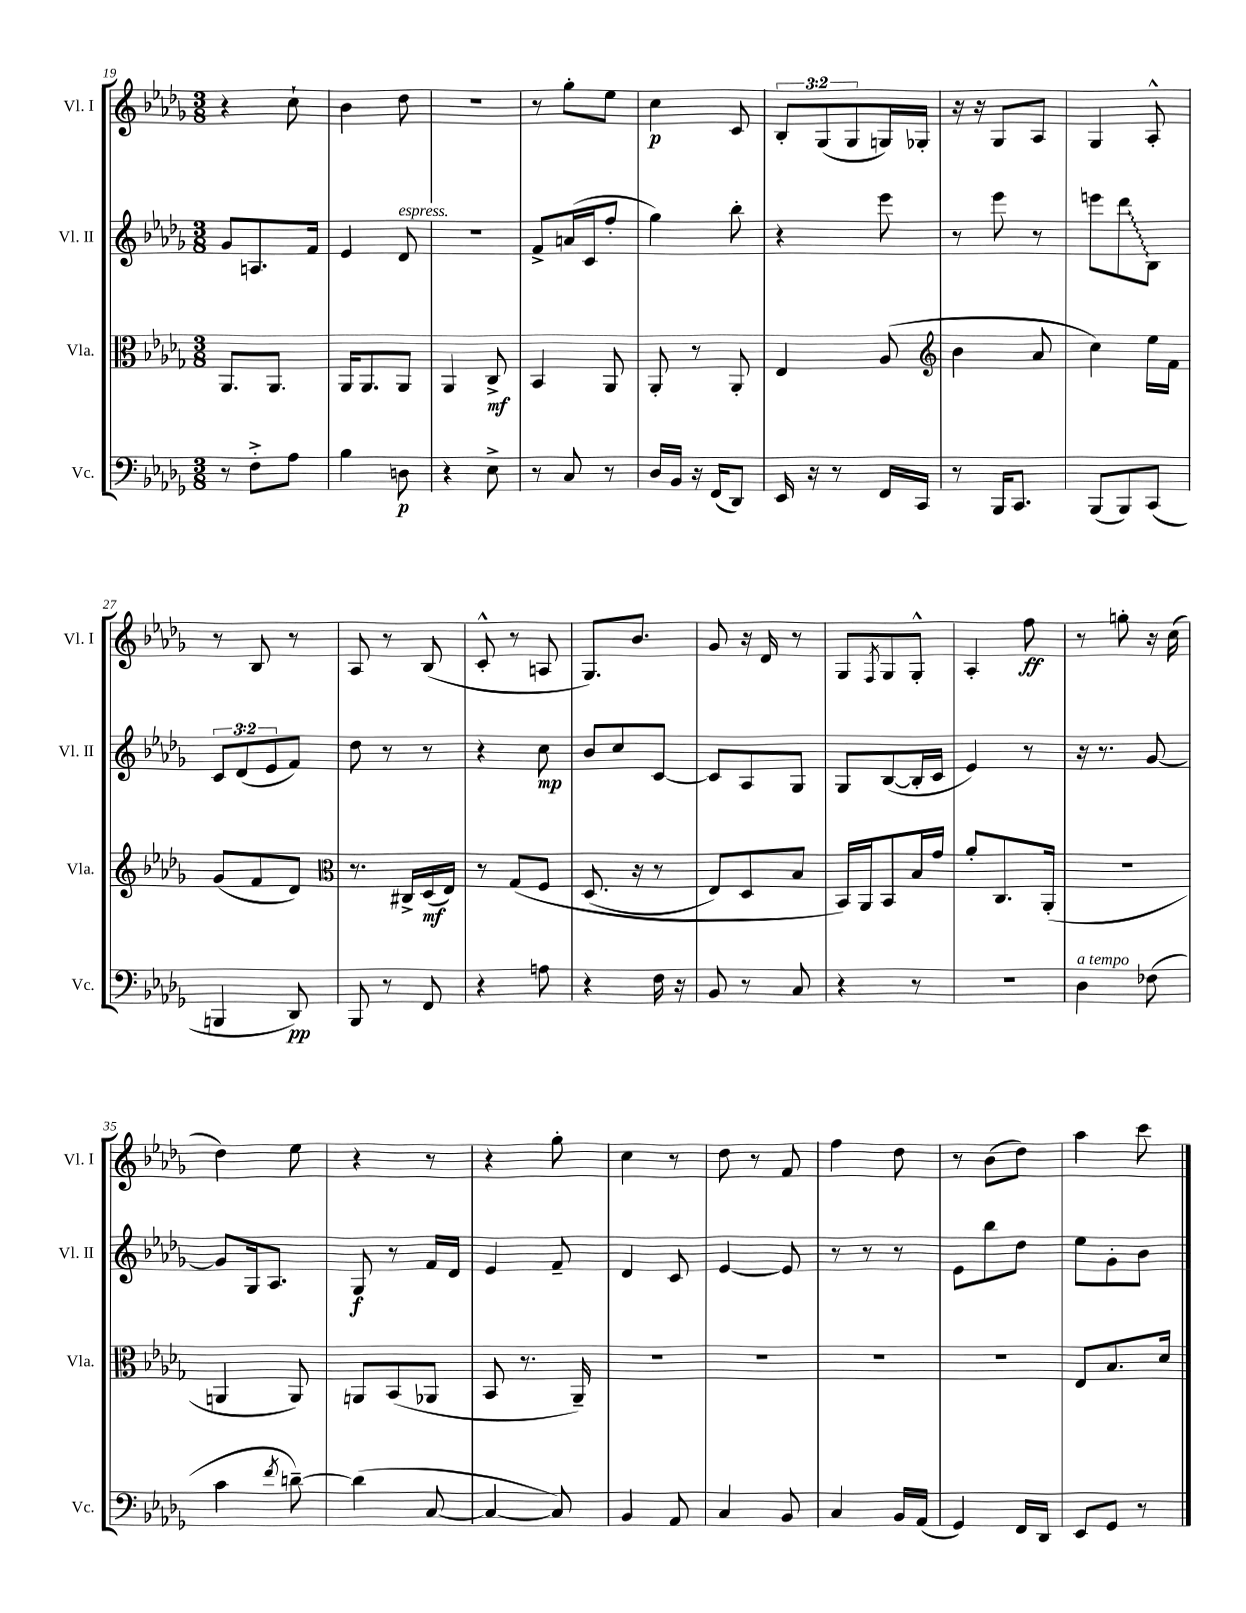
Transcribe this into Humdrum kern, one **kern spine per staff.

**kern	**kern	**kern	**kern
*staff4	*staff3	*staff2	*staff1
*clefF4	*clefC3	*clefG2	*clefG2
*k[b-e-a-d-g-]	*k[b-e-a-d-g-]	*k[b-e-a-d-g-]	*k[b-e-a-d-g-]
*M3/8	*M3/8	*M3/8	*M3/8
8r	8.AA-	8g-	4r
8F'^	.	8.A	.
.	8.AA-	.	.
8A-	.	.	8cc`
.	.	16f	.
=	=	=	=
4B-	16AA-	4e-	4b-
.	8.AA-	.	.
8D	8AA-	8d-	8dd-
=	=	=	=
4r	4AA-	4.r	4.r
8E-^	8C^	.	.
=	=	=	=
8r	4BB-	8f^	8r
8C	.	(16a	8gg-'
.	.	16c	.
8r	8AA-	8ff'	8ee-
=	=	=	=
16D-	8AA-'	4gg-)	4cc
16BB-	.	.	.
16r	8r	.	.
(16FF	.	.	.
8DD-)	8AA-'	8bb-'	8c
=	=	=	=
16EE-	4E-	4r	12B-'
16r	.	.	.
.	.	.	(12G-
8r	.	.	.
.	.	.	12G-
16FF	(8A-	8eee-	16G)
16CC	.	.	16G-'
=	=	=	=
*	*clefG2	*	*
8r	4b-	8r	16r
.	.	.	16r
16BBB-	.	8eee-	8G-
8.CC	.	.	.
.	8a-	8r	8A-
=	=	=	=
(8BBB-	4cc)	8eee	4G-
8BBB-)	.	8ddd-	.
(8CC	16ee-	8B-	8A-'^^
.	16f	.	.
=	=	=	=
4BBB	(8g-	12c	8r
.	.	(12d-	.
.	8f	.	8B-
.	.	12e-	.
8DD-)	8d-)	8f)	8r
=	=	=	=
*	*clefC3	*	*
8BBB-	8.r	8dd-	8A-
8r	.	8r	8r
.	16C#^	.	.
8FF	(16D-	8r	(8B-
.	16E-)	.	.
=	=	=	=
4r	8r	4r	8c'^^
.	&(8G-	.	8r
8A	8F	8cc	8A
=	=	=	=
4r	(8.D-	8b-	8.G-)
.	.	8cc	.
.	16r	.	8.b-
16F	8r	[8c	.
16r	.	.	.
=	=	=	=
8BB-	8E-)	8c]	8g-
8r	8D-	8A-	16r
.	.	.	16d-
8C	8B-	8G-	8r
=	=	=	=
4r	16BB-&)	8G-	8G-
.	16AA-	.	.
.	.	.	8qF
.	8BB-	([8B-	8G-
8r	16B-	16B-']	8G-'^^
.	16g-	16c	.
=	=	=	=
4.r	8a-'	4e-)	4A-'
.	8.C	.	.
.	.	8r	8ff
.	(16AA-'	.	.
=	=	=	=
4D-	4.r	16r	8r
.	.	8.r	.
.	.	.	8gg'
(8F-	.	[8g-	16r
.	.	.	(16cc
=	=	=	=
4c	4AA	8g-]	4dd-)
.	.	16G-	.
.	.	8.A-	.
8qf	.	.	.
[8d~)	8AA)	.	8ee-
=	=	=	=
(4d]	8AA	8G-	4r
.	(8BB-	8r	.
[8C	8AA-	16f	8r
.	.	16d-	.
=	=	=	=
4C_	8BB-	4e-	4r
.	8.r	.	.
8C])	.	8f~	8gg-'
.	16AA-~)	.	.
=	=	=	=
4BB-	4.r	4d-	4cc
8AA-	.	8c	8r
=	=	=	=
4C	4.r	[4e-	8dd-
.	.	.	8r
8BB-	.	8e-]	8f
=	=	=	=
4C	4.r	8r	4ff
.	.	8r	.
16BB-	.	8r	8dd-
(16AA-	.	.	.
=	=	=	=
4GG-)	4.r	8e-	8r
.	.	8bb-	(8b-
16FF	.	8dd-	8dd-)
16DD-	.	.	.
=	=	=	=
8EE-	8E-	8ee-	4aa-
8GG-	8.B-	8g-'	.
8r	.	8b-	8ccc
.	16d-	.	.
==	==	==	==
*-	*-	*-	*-
